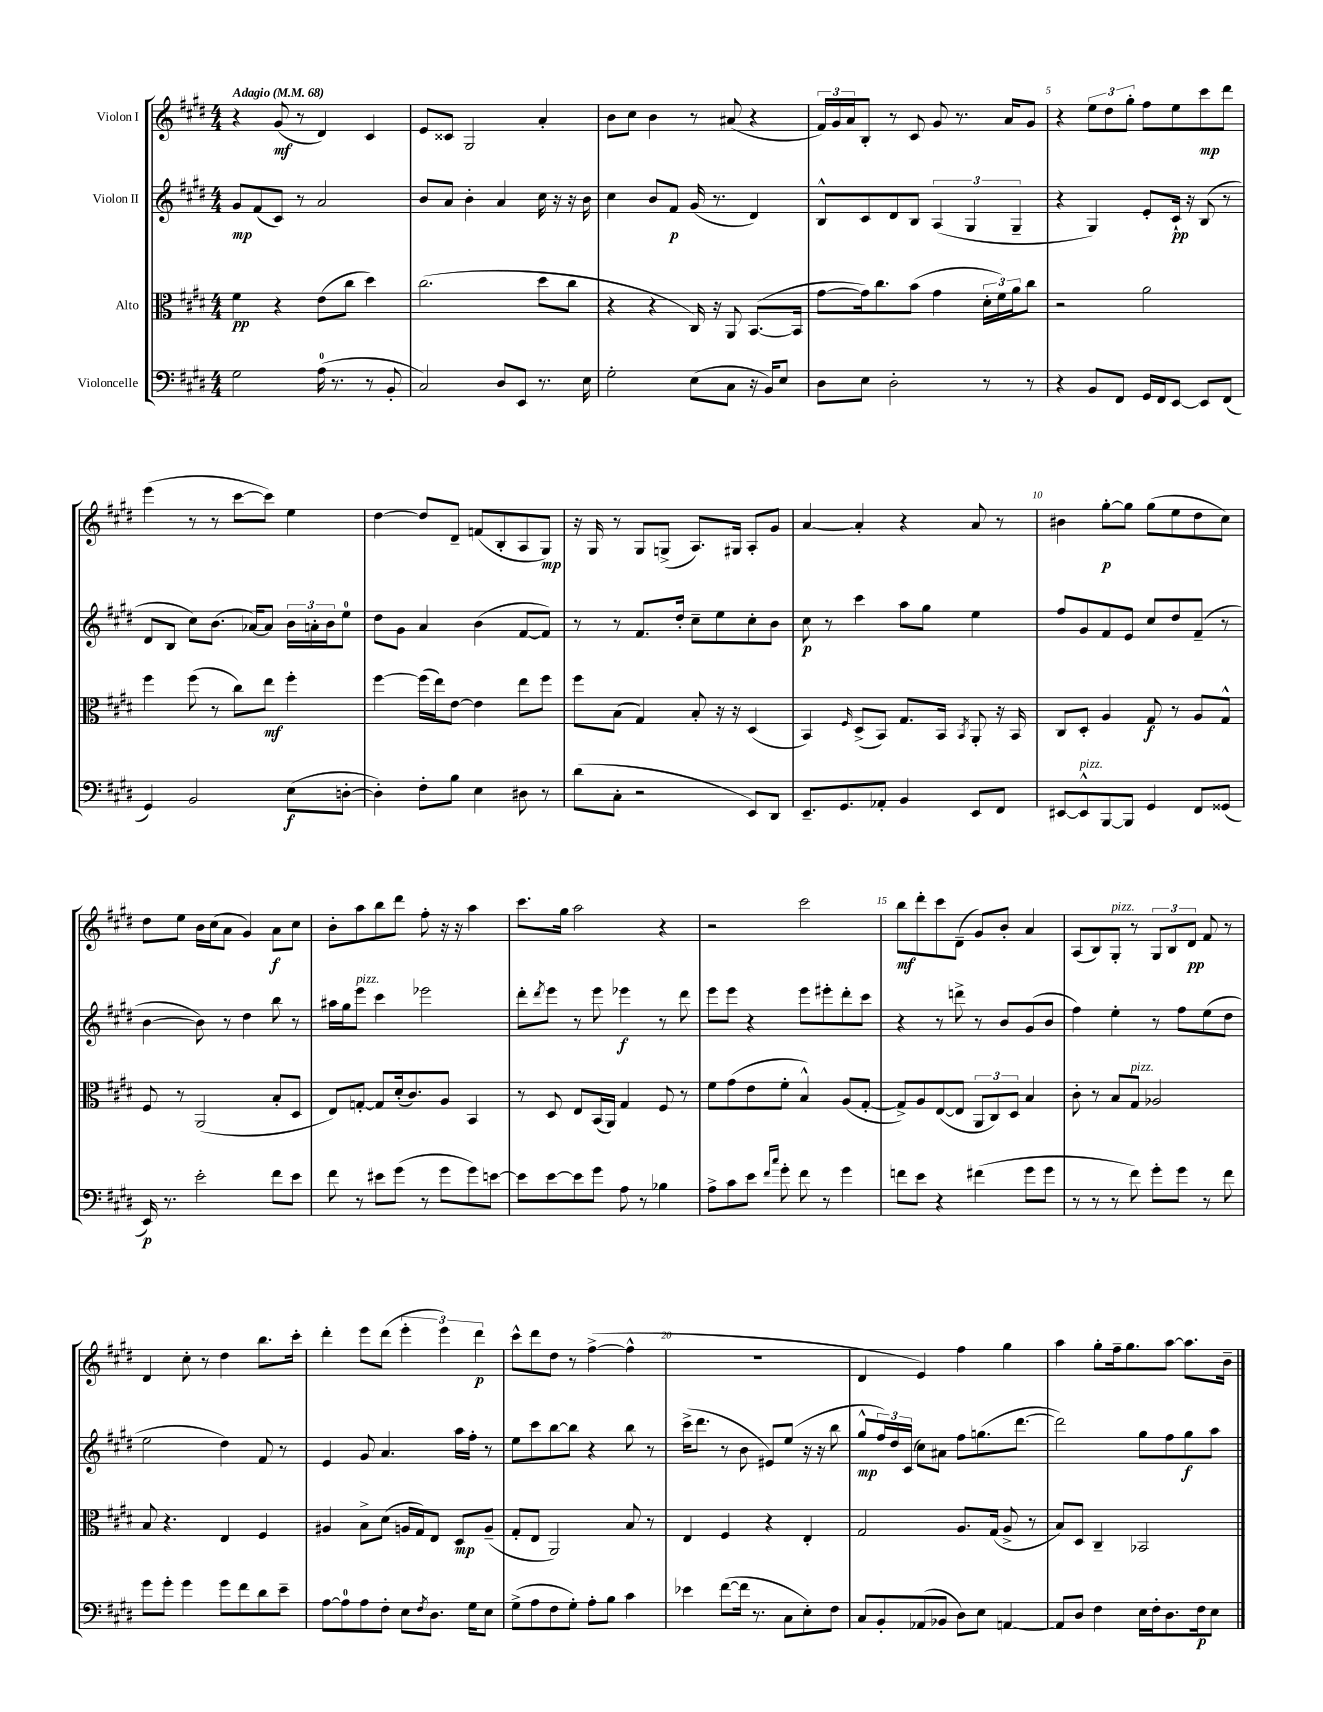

**kern	**kern	**kern	**kern
*staff4	*staff3	*staff2	*staff1
*clefF4	*clefC3	*clefG2	*clefG2
*k[f#c#g#d#]	*k[f#c#g#d#]	*k[f#c#g#d#]	*k[f#c#g#d#]
*M4/4	*M4/4	*M4/4	*M4/4
*MM68	*MM68	*MM68	*MM68
2G#	4f#	8g#	4r
.	.	(8f#	.
.	4r	8c#)	(8g#
.	.	8r	8r
(16A	(8e	2a	4d#)
8.r	.	.	.
.	8cc#	.	.
8r	4dd#)	.	4c#
8BB'	.	.	.
=	=	=	=
2C#)	(2.cc#	8b	8e
.	.	8a	8c##
.	.	4b'	2G#
8D#	.	4a	.
8EE	.	.	.
8.r	8dd#	16cc#	4a'
.	.	16r	.
.	8cc#	16r	.
16E	.	16b	.
=	=	=	=
2G#'	4r	4cc#	8b
.	.	.	8cc#
.	4r	8b	4b
.	.	8f#	.
(8E	16C#)	(16g#	8r
.	16r	8.r	.
8C#	8AA	.	(8a#
16r	([8.BB	4d#)	4r
16BB)	.	.	.
8E	.	.	.
.	16BB]	.	.
=	=	=	=
8D#	[8g#	8B^^	24f#)
.	.	.	24g#
.	.	.	24a
8E	16g#])	8c#	8B'
.	8.cc#	.	.
2D#'	.	8d#	8r
.	(8b	8B	8c#
.	4g#	(6A	8g#
.	.	.	8.r
.	.	6G#	.
8r	24d#'	.	.
.	24f#)	.	.
.	.	.	16a
.	24a	6G#~	.
8r	8cc#	.	8g#
=	=	=	=
4r	2r	4r	4r
8BB	.	4G#)	12ee
.	.	.	12dd#
8FF#	.	.	.
.	.	.	12gg#'
16GG#	2a	8e'	8ff#
16FF#	.	.	.
[8EE	.	16c#`	8ee
.	.	16r	.
8EE]	.	(8B	8ccc#
(8FF#	.	8r	8ddd#
=	=	=	=
4GG#)	4ff#	8d#	(4eee
.	.	8B	.
2BB	(8ff#	8cc#)	8r
.	8r	(8.b	8r
.	8cc#)	.	[8ccc#
.	.	[16a-)	.
.	8ee	8a-]	8ccc#])
(8E	4ff#'	24b	4ee
.	.	24a'	.
.	.	24b	.
[8D'	.	8ee	.
=	=	=	=
4D'])	[4ff#	8dd#	[4dd#
.	.	8g#	.
8F#'	(16ff#]	4a	8dd#]
.	16ee)	.	.
8B	[8e	.	8d#~
4E	4e]	(4b	(8f
.	.	.	8B'
8D#	8ee	[8f#	8A
8r	8ff#	8f#])	8G#)
=	=	=	=
(8d#	8ff#	8r	16r
.	.	.	16G#
8C#'	(8B	8r	8r
2r	4G#)	8.f#	8G#
.	.	.	(8G^
.	.	16dd#'	.
.	8B'	8cc#~	8.A)
.	16r	8ee	.
.	16r	.	16G#
8EE)	(4D#	8cc#'	8A'
8DD#	.	8b	8g#
=	=	=	=
8.EE~	4BB)	8cc#	[4a
.	.	8r	.
8.GG#	.	.	.
.	16qqF#	.	.
.	(8D#^	4ccc#	4a']
8AA-'	8BB)	.	.
4BB	8.G#	8aa	4r
.	.	8gg#	.
.	16BB	.	.
.	8qBB	.	.
8EE	8AA'	4ee	8a
8FF#	16r	.	8r
.	16BB	.	.
=	=	=	=
[8EE#	8C#	8ff#	4b#
8EE#^^]	8D#'	8g#	.
[8BBB	4A	8f#	[8gg#'
8BBB]	.	8e	8gg#]
4GG#	8G#	8cc#	(8gg#
.	8r	8dd#	8ee
8FF#	8A	(8f#~	8dd#
(8GG##	8G#^^	8r	8cc#)
=	=	=	=
16EE)	8F#	[4b	8dd#
8.r	.	.	.
.	8r	.	8ee
2e'	(2AA	8b])	16b
.	.	.	(16cc#
.	.	8r	8a
.	.	4dd#	4g#)
8f#	8B'	8bb	8a
8e	8D#	8r	8cc#
=	=	=	=
8f#	8E)	16aa#	8b'
.	.	16gg#	.
8r	[8G'	8eee	8aa
8e#	8G]	4ccc#	8bb
(8g#	(16d#'	.	8ddd#
.	8.c#)	.	.
8r	.	2eee-	8ff#'
8g#	8A	.	16r
.	.	.	16r
8g#)	4BB	.	4aa
[8e	.	.	.
=	=	=	=
8e]	8r	8ddd#'	8.ccc#
.	.	8qddd#	.
[8e	8D#	8eee	.
.	.	.	16gg#
8e]	8E	8r	2aa
8g#	(16BB	8eee	.
.	16AA)	.	.
8A	4G#	4eee-	.
8r	.	.	.
4B-	8F#	8r	4r
.	8r	8ddd#	.
=	=	=	=
8A^	8f#	8eee	2r
8c#	(8g#	8eee	.
8e	8e	4r	.
16qqf#	.	.	.
16qqcc#	.	.	.
8g#'	8f#'	.	.
8f#	4B^^)	8eee	2ccc#
8r	.	8eee#'	.
4g#	(8A	8ddd#'	.
.	[8G#'	8ccc#	.
=	=	=	=
8f	8G#^])	4r	8bb
8e	8A	.	8ddd#'
4r	([8E	8r	8ccc#
.	8E]	8ddd^	(8d#~
(4f#	12AA	8r	8g#)
.	12C#)	.	.
.	.	8b	8b'
.	12D#	.	.
8g#	4B	(8g#	4a
8g#	.	8b	.
=	=	=	=
8r	8c#'	4ff#)	(8A
8r	8r	.	8B)
8r	8B	4ee'	8G#'
8f#)	8G#	.	8r
8g#'	2A-	8r	12G#
.	.	.	12B
8g#	.	8ff#	.
.	.	.	12d#
8r	.	(8ee	8f#
8f#	.	8dd#	8r
=	=	=	=
8g#	8B	2ee	4d#
8g#'	4.r	.	.
4g#	.	.	8cc#'
.	.	.	8r
8g#	4E	4dd#)	4dd#
8f#	.	.	.
8d#	4F#	8f#	8.bb
8e~	.	8r	.
.	.	.	16ccc#'
=	=	=	=
[8A	4A#	4e	4ddd#'
8A]	.	.	.
8A	8B^	8g#	8eee
8F#'	(8d#	4.a	(8ddd#
8E	16A	.	6eee'
.	16G#)	.	.
8qF#	.	.	.
8.D#	8E	.	.
.	.	.	6eee)
.	8D#	16aa	.
16G#	.	16ff#'	.
.	.	.	6ddd#
8E	(8A~	8r	.
=	=	=	=
(8G#^	8G#'	8ee	8ccc#^^
8A	8E	8ccc#	8ddd#
8F#	2AA)	[8bb	8dd#
8G#')	.	8bb]	8r
8A'	.	4r	([4ff#^
8B	.	.	.
4c#	8B	8bb	4ff#^^]
.	8r	8r	.
=	=	=	=
4e-	4E	(16ccc#^	1r
.	.	8.ddd#	.
([8f#	4F#	8r	.
16f#]	.	8b	.
8.r	.	.	.
.	4r	8e#)	.
8C#	.	(8ee	.
8E')	4E'	16r	.
.	.	16r	.
8F#	.	8bb	.
=	=	=	=
8C#	2G#	8gg#^^	4d#
8BB'	.	24ff#)	.
.	.	24dd#	.
.	.	(24c#	.
(8AA-	.	8cc#)	4e)
8BB-	.	8a#	.
8D#)	8.A	8ff#	4ff#
8E	.	(8.gg	.
.	(16G#	.	.
[4AA	8A^	.	4gg#
.	.	[8.ddd#	.
.	8r	.	.
=	=	=	=
8AA]	8B)	2ddd#])	4aa
8D#	8D#	.	.
4F#	4C#~	.	8gg#'
.	.	.	16ff#~
.	.	.	8.gg#
16E	2BB-	8gg#	.
16F#'	.	.	.
8.D#	.	8ff#	[8aa
.	.	8gg#	8.aa]
16F#	.	.	.
8E	.	8aa	.
.	.	.	16b~
==	==	==	==
*-	*-	*-	*-
